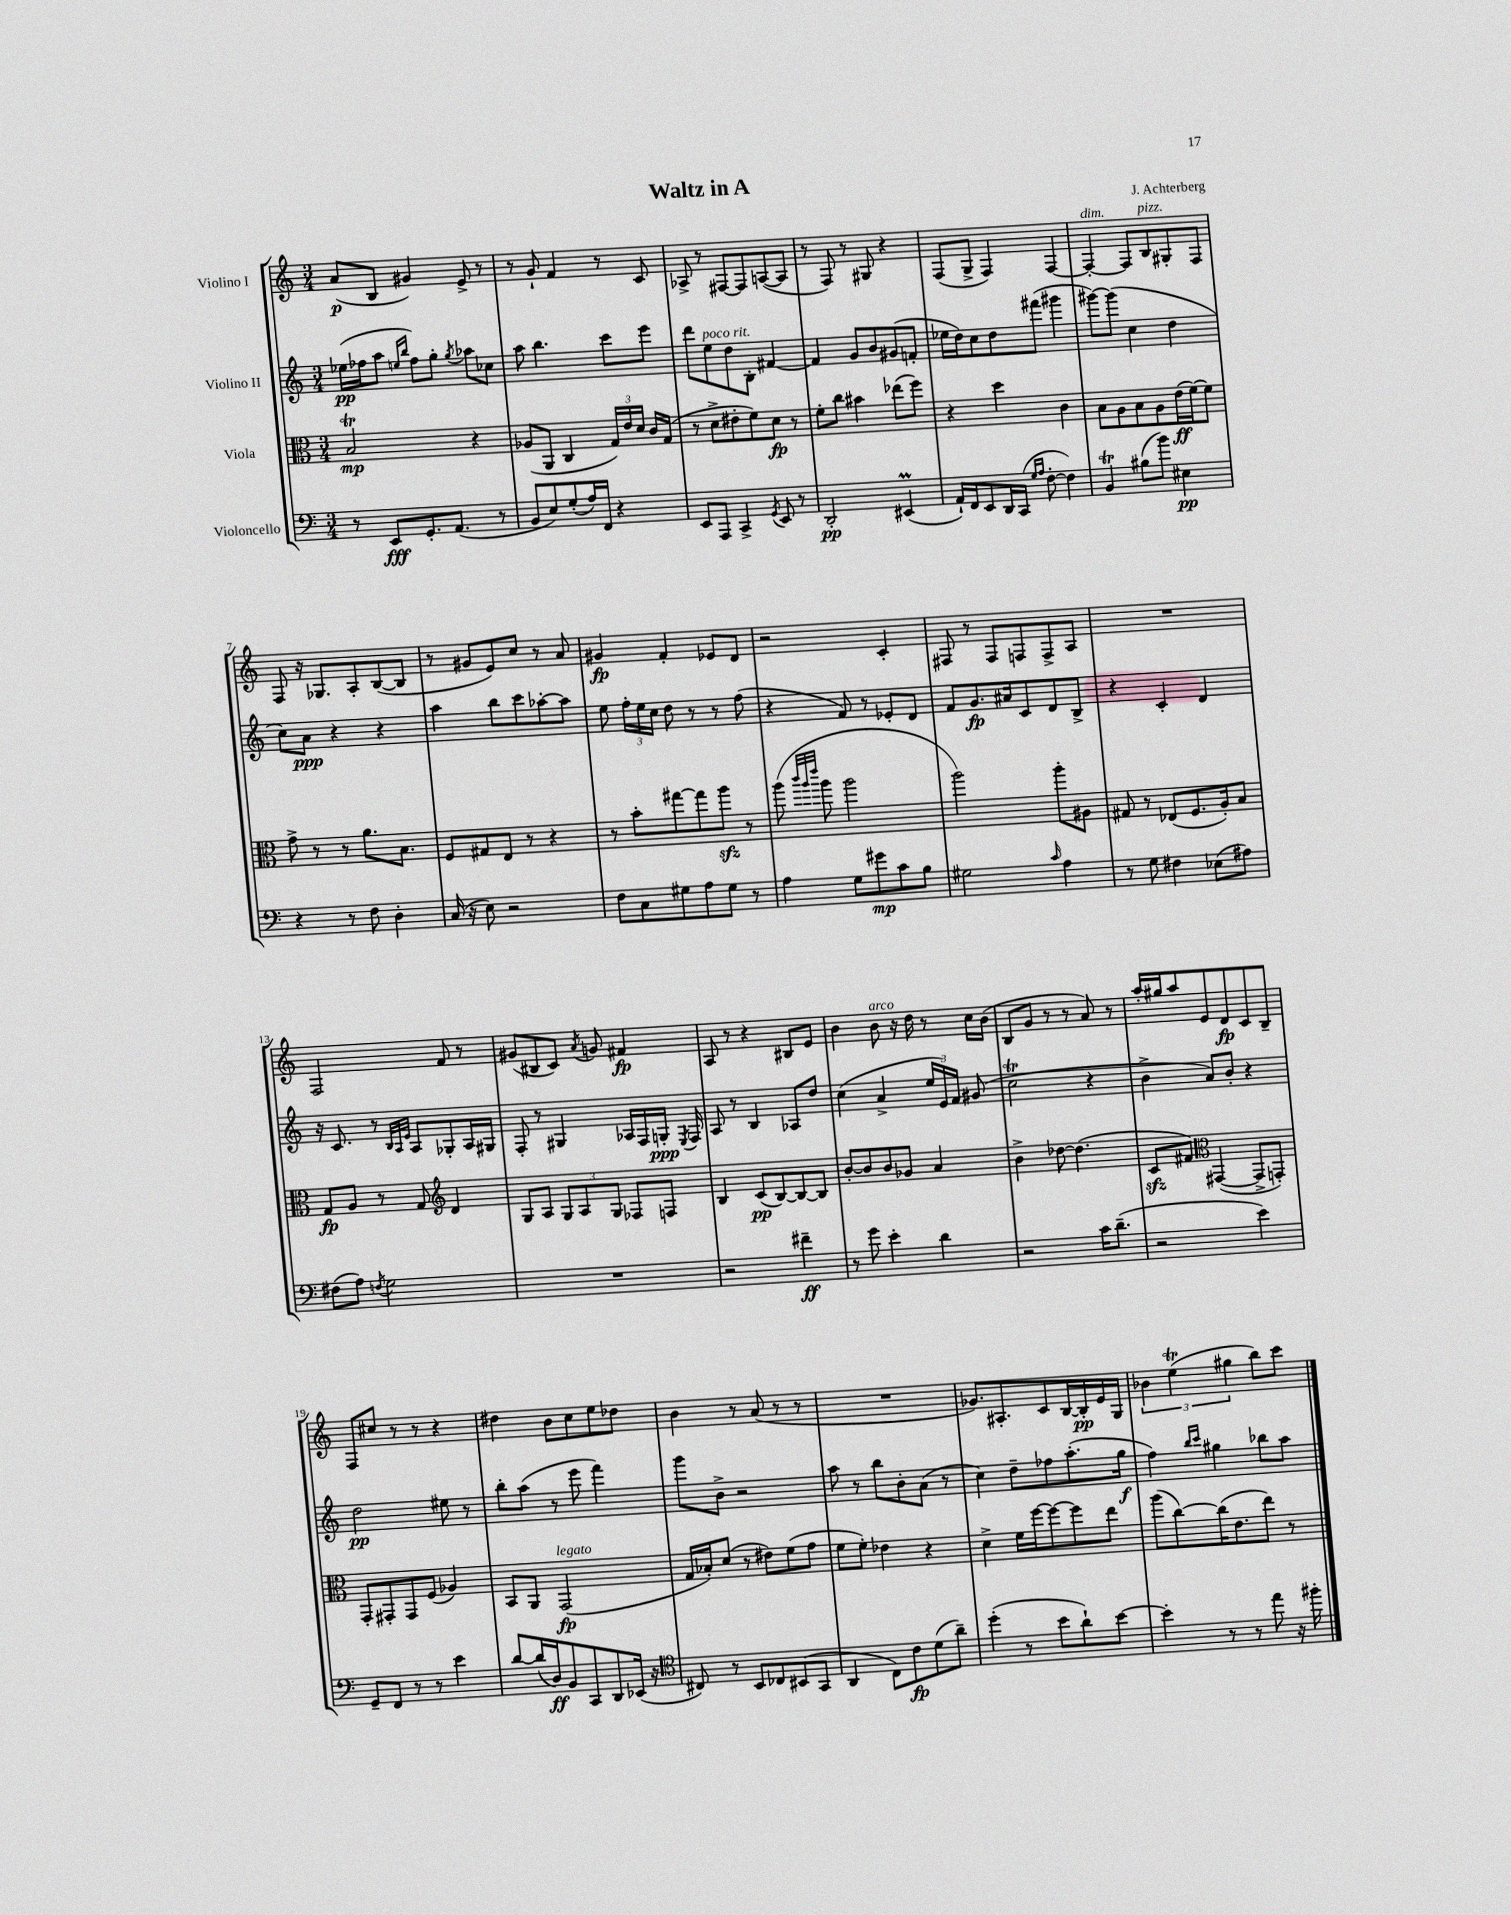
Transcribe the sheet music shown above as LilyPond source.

\header { title = "Waltz in A" composer = "J. Achterberg" }
<<
\new StaffGroup <<
\new Staff = "s0" \with { instrumentName = "Violino I" } {
    \clef treble \key c \major \numericTimeSignature \time 3/4
    \autoBeamOff a'8[\p( b8] gis'4) e'8-> r8 |
    r8 g'8-! f'4 r8 c'8 |
    aes8-> r8 fis8[~ fis8 a8~( a8] |
    r8 f8) r8 gis8 r4 |
    f8[( g8]-> f4) f4~ |
    f4~-.^\markup { \italic "dim." } f8[ b8^\markup { \italic "pizz." } gis8-. f8] |
    f8 r16 ges8.[ a8-. b8~( b8] |
    r8 gis'8[ e'8) c''8] r8 a'8 |
    gis'4\fp f'4-. ees'8[ d'8] |
    r2 c'4-. |
    fis8 r8 fis8[ f8 f8-> a8] |
    R2. |
    f2 f'8 r8 |
    gis'8[( bis8 c'8]) \acciaccatura { a'8 } g'8 fis'4\fp |
    a8 r8 r4 bis8[ e'8] |
    b'4 b'8^\markup { \italic "arco" } r16 d''16 r8 c''16[ b'16]( |
    b8[ g'8] r8 r8 a'8) r8 |
    a''16[-. gis''16 a''8 e'8 d'8\fp c'8 b8]-- |
    f8[ cis''8] r8 r8 r4 |
    dis''4 b'8[ c''8 e''8 des''8] |
    b'4 r8 a'8( r8 r8 |
    R2. |
    ges'8.[) ais8.-. c'8 b16~ b16-.\pp e'16 g16] |
    \tuplet 3/2 { bes'4 e''4\trill( gis''4 } b''8[) c'''8] \bar "|." |
}
\new Staff = "s1" \with { instrumentName = "Violino II" } {
    \clef treble \key c \major \numericTimeSignature \time 3/4
    \autoBeamOff ees''16[\pp( fes''16 a''8] \grace { e''16[ b''16] } fes''8[) g''8]-. \acciaccatura { g''8 } aes''8[ ces''8] |
    a''8 b''4. c'''8[ e'''8] |
    d'''8[ e''8^\markup { \italic "poco rit." } d''8 b8]-. fis'4~ |
    fis'4 g'8[ b'8 gis'8( f'8]-. |
    ees''16[ d''16) c''8 d''8 fis'''8]( gis'''4 |
    gis'''8[~) gis'''8]( c''4 d''4 |
    c''8[) a'8]\ppp r4 r4 |
    a''4 b''8[ c'''8 aes''8~-. aes''8] |
    e''8 \tuplet 3/2 { f''16[-. e''16 c''16] } d''8 r8 r8 f''8( |
    r4 f'8) r8 ees'8[-. d'8] |
    f'8[ g'8.\fp ais'16 c'8 d'8 b8]-> |
    r4 c'4-. d'4 |
    r16 c'8. r8 \grace { b32[ a32 e'32] } a8[ ges8-. a16 gis16] |
    f8-. r8 gis4 aes16[ f16 g16]-.\ppp \acciaccatura { e8 } f16 |
    a8 r8 b4 aes8[ d''8] |
    c''4( a'4-> \tuplet 3/2 { e''16[ e'16) f'16] } gis'8( |
    c''2\trill r4 |
    b'4-> a'8[) b'8]-. r4 |
    d''2\pp eis''8 r8 |
    b''8[-. a''8]( r8 e'''8 f'''4) |
    g'''8[ b'8]-> r2 |
    a''8 r8 b''8[ b'8-. a'8]( r8 |
    c''4) d''8[-- fes''8 a''8.-.( g''16]\f |
    f''4) \grace { b''16[ c'''16] } gis''4 bes''8[ a''8] \bar "|." |
}
\new Staff = "s2" \with { instrumentName = "Viola" } {
    \clef alto \key c \major \numericTimeSignature \time 3/4
    \autoBeamOff b2\trill\mp r4 |
    aes8[( a,8] c4 \tuplet 3/2 { g16[) e'16 d'16] } c'16[ g16]( |
    r8 d'8[-> eis'8-. f'8) d'8]\fp r8 |
    f'8[-. c''8] bis'4 ees''8[( f''8]) |
    r4 d''4 c'4 |
    b8[ a8 b8 a8 e'16\ff( f'16~) f'8] |
    g'8-> r8 r8 a'8.[ b8.] |
    f8[ gis8 e8] r8 r4 |
    r8 b'8[-. gis''8~ gis''8 a''8]\sfz r8 |
    a''8( \grace { c'''32[ a''32 e'''32] } a''8 a''2 |
    a''2) a''8[-. ais8] |
    gis8 r8 ees8[( f8. a16-.) b8] |
    g8[\fp a8] r8 g8 \clef treble d'4 |
    g8[ a8] \tuplet 3/2 { g8[ a8 g8] } fes8[ f8] |
    b4 c'8[\pp( b8~) b8~ b8] |
    b'8[~-. b'8 b'8 ges'8] a'4 |
    b'4-> des''8~ des''4.( |
    c'8[\sfz fis'8]) \clef alto gis,4~( gis,8[-> g,8]-.) |
    g,8[-. gis,8-. gis,8 f8]( aes4) |
    b,8[ a,8] g,2\fp^\markup { \italic "legato" }( |
    g16[ bes16-.) d'8]( r8 eis'8[) f'8( g'8] |
    f'8[ f'8]-.) ees'4 r4 |
    d'4-> f'16[ f''16~ f''8~ f''8 e''8] |
    a''8[( c''8~) c''16( e'8. e''8]) r8 \bar "|." |
}
\new Staff = "s3" \with { instrumentName = "Violoncello" } {
    \clef bass \key c \major \numericTimeSignature \time 3/4
    \autoBeamOff r8 e,8[\fff g,8.-. a,8.]( r8 |
    b,8[ e8) g8-.( a16) f,16] r4 |
    e,8[ a,,8] c,4-> \acciaccatura { g,8 } e,8 r8 |
    d,2-.\pp eis,4\prall( |
    a,16[-!) f,16 e,8 d,16 c,16]( \grace { g16[ a16] } f8~-. f4) |
    b,4\trill bis8[( b'8]) eis4\pp |
    r4 r8 f8 d4-. |
    c16( r16 e8) r2 |
    f8[ c8 gis8 a8 gis8] r8 |
    a4 g8[ gis'8\mp c'8 b8] |
    gis2 \grace { c'16 } a4 |
    r8 g8 fis4 ees8[( ais8]) |
    fis8[( a8]) \acciaccatura { f8 } g2 |
    R2. |
    r2 fis'4--\ff |
    r8 g'8 e'4-. d'4 |
    r2 c'16[ d'8.]--( |
    r2 e'4) |
    g,8[-- f,8] r8 r8 e'4 |
    d'8[~ d'16( d16\ff) b,8 c,8 d,8 ees,16]( r16 |
    \clef tenor cis8) r8 b,8[ ces8 bis,8( g,8] |
    a,4 c8[) c'8\fp d'8( a'8]--) |
    d''4-.( r8 b'8[ a'8-!) b'8]~ |
    b'4-. r8 r8 e''8 r16 fis''16-. \bar "|." |
}
>>
>>
